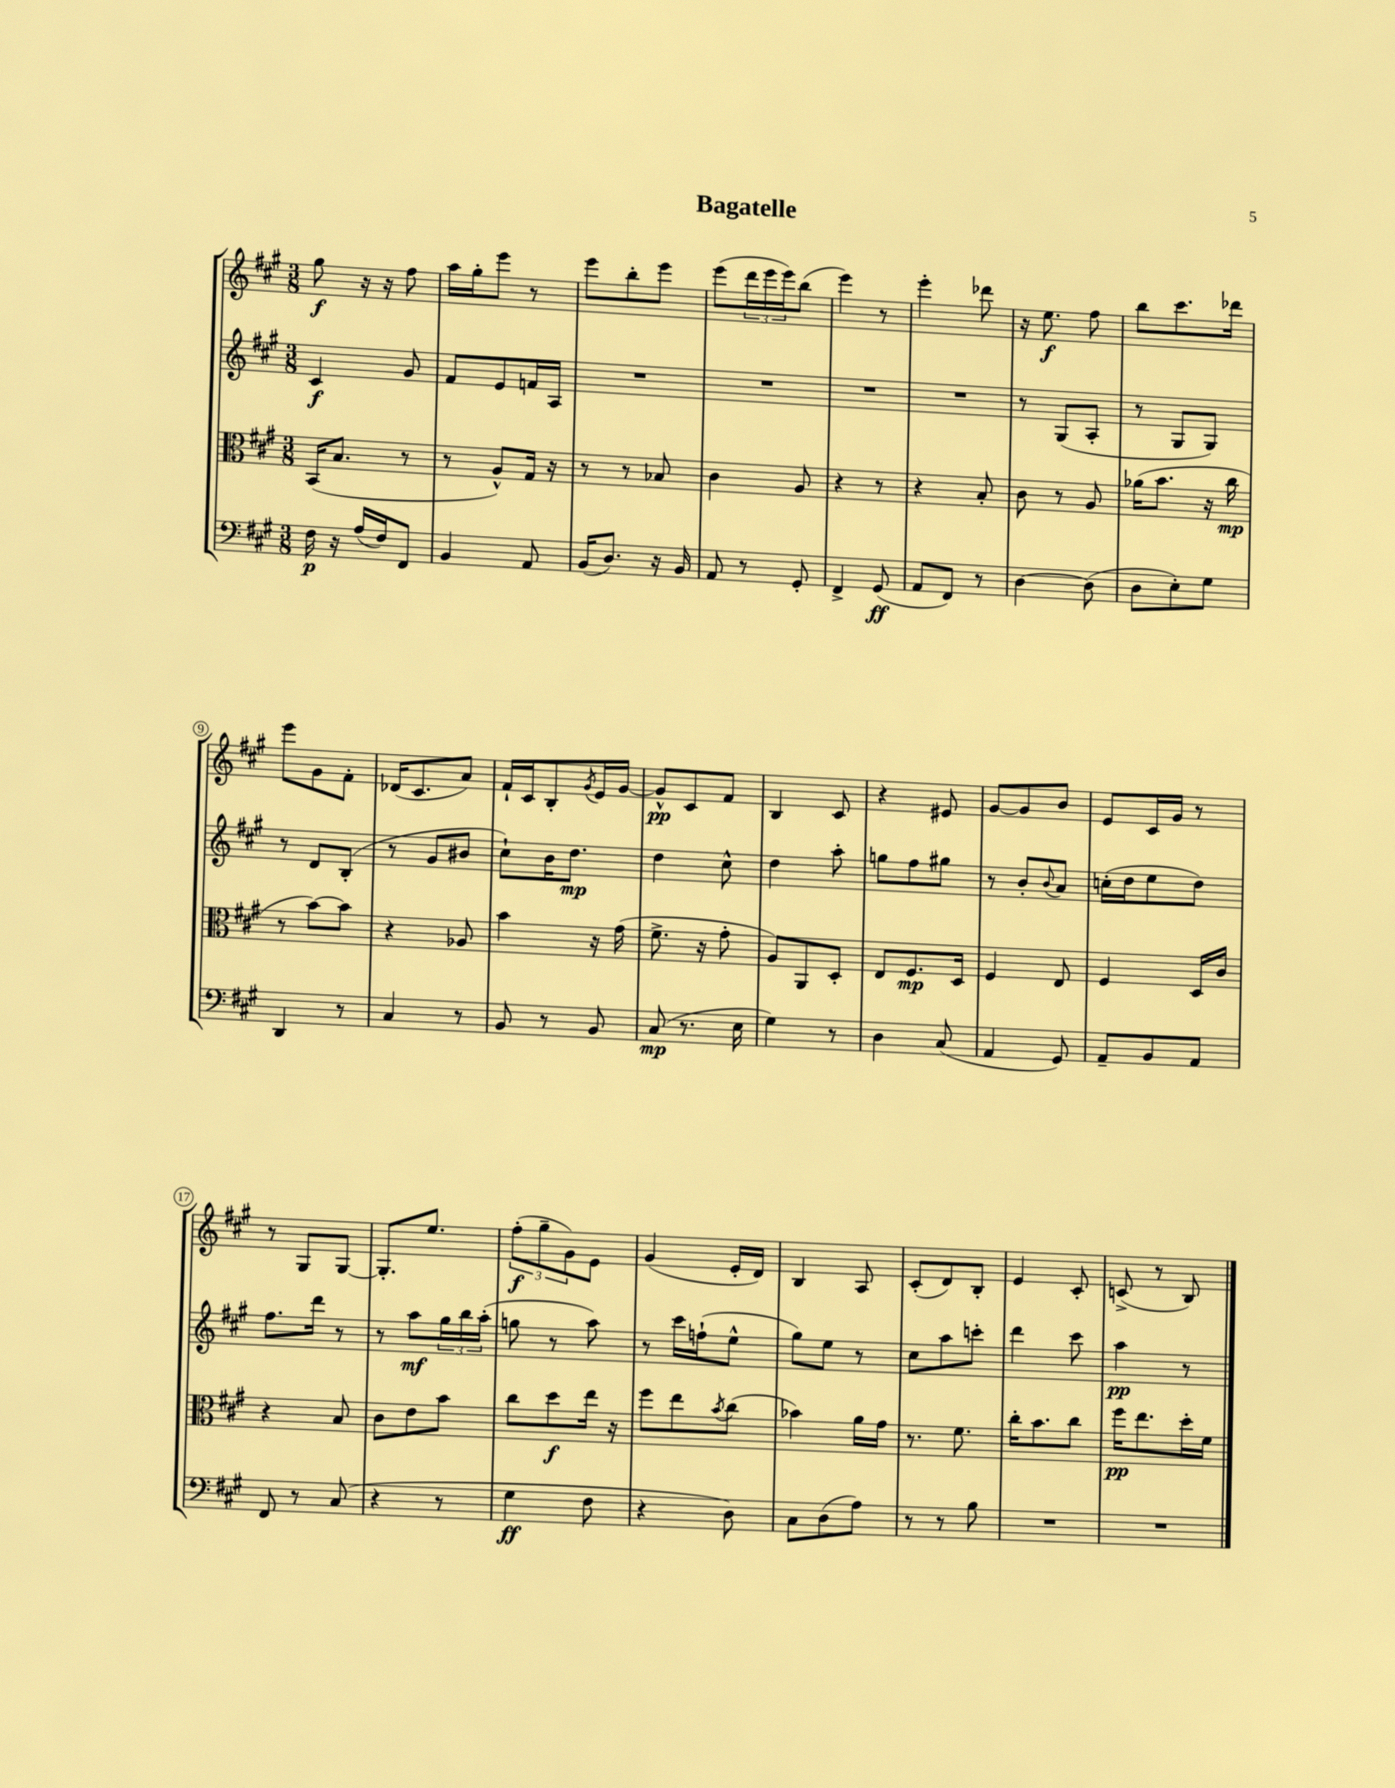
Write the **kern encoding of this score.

**kern	**kern	**kern	**kern
*staff4	*staff3	*staff2	*staff1
*clefF4	*clefC3	*clefG2	*clefG2
*k[f#c#g#]	*k[f#c#g#]	*k[f#c#g#]	*k[f#c#g#]
*M3/8	*M3/8	*M3/8	*M3/8
16F#	(16BB	4c#	8gg#
16r	8.B	.	.
(16A	.	.	16r
16F#)	.	.	16r
8FF#	8r	8g#	8ff#
=	=	=	=
4BB	8r	8f#	16aa
.	.	.	16gg#'
.	8A^^)	8e	8eee
8AA	16G#	16f	8r
.	16r	16A	.
=	=	=	=
(16BB	8r	4.r	8eee
8.D)	.	.	.
.	8r	.	8bb'
16r	8B-	.	8eee
16BB	.	.	.
=	=	=	=
8AA	4c#	4.r	(8eee
8r	.	.	24ddd
.	.	.	24eee
.	.	.	24eee)
8GG#'	8A	.	(8bb
=	=	=	=
4FF#^	4r	4.r	4eee)
(8GG#	8r	.	8r
=	=	=	=
8AA	4r	4.r	4eee'
8FF#)	.	.	.
8r	8B'	.	8ddd-
=	=	=	=
[4D	8c#	8r	16r
.	.	.	8.ee
.	8r	(8G#	.
(8D]	8A	8A'	8ff#
=	=	=	=
8D	(16a-	8r	8bb
.	8.b	.	.
8E')	.	8G#	8.ccc#
8G#	16r	8G#)	.
.	16cc#	.	16ddd-
=	=	=	=
4DD	8r	8r	8eee
.	[8b)	8d	8g#
8r	8b]	(8B'	8f#'
=	=	=	=
4C#	4r	8r	(16d-
.	.	.	8.c#
.	.	8g#	.
8r	8A-	8b#	8a)
=	=	=	=
8BB	4b	8cc#`)	16f#`
.	.	.	16c#
8r	.	16b	8B'
.	.	8.dd	.
.	.	.	8qg#
8BB	16r	.	16e
.	(16g#	.	[16g#
=	=	=	=
(8C#	8.f#^	4dd	8g#^^]
8.r	.	.	8c#
.	16r	.	.
.	8g#'	8cc#^^	8f#
16E	.	.	.
=	=	=	=
4G#)	8A)	4dd	4B
.	8AA	.	.
8r	8D'	8aa'	8c#
=	=	=	=
4D	8E	8gg	4r
.	8.F#	8ff#	.
(8C#	.	8gg#	8e#
.	16D	.	.
=	=	=	=
4AA	4F#	8r	[8g#
.	.	8b'	8g#]
.	.	8qqb	.
8GG#)	8E	8a	8b
=	=	=	=
8AA~	4F#	(16cc'	8e
.	.	16dd	.
8BB	.	8ee	16c#
.	.	.	16g#
8AA	16D	8dd)	8r
.	16c#	.	.
=	=	=	=
8FF#	4r	8.ff#	8r
8r	.	.	8G#
.	.	16ddd	.
(8C#	8B	8r	[8G#
=	=	=	=
4r	8c#	8r	8.G#']
.	8e	8aa	.
.	.	.	8.ee
8r	8b	24gg#	.
.	.	24bb	.
.	.	(24aa'	.
=	=	=	=
4G#	8cc#	8gg	(12ff#'
.	.	.	12gg#~
.	8dd	8r	.
.	.	.	12g#)
8F#	16ee	8aa)	8e
.	16r	.	.
=	=	=	=
4r	8ff#	8r	(4g#
.	8ee	16ccc#	.
.	.	(16ff`	.
.	8qb	.	.
8D)	(8cc#	8ee^^	16e'
.	.	.	16d)
=	=	=	=
8C#	4b-)	8gg#)	4B
(8D	.	8ee	.
8A)	16a	8r	8A
.	16g#	.	.
=	=	=	=
8r	8.r	8cc#	(8c#'
8r	.	8aa	8d)
.	8.f#	.	.
8B	.	8ccc'	8B'
=	=	=	=
4.r	16cc#'	4ddd	4e
.	8.b	.	.
.	8cc#	8ccc#	8c#'
=	=	=	=
4.r	16ff#	4aa	(8c^
.	8.ee	.	.
.	.	.	8r
.	16dd'	8r	8B)
.	16f#	.	.
==	==	==	==
*-	*-	*-	*-
